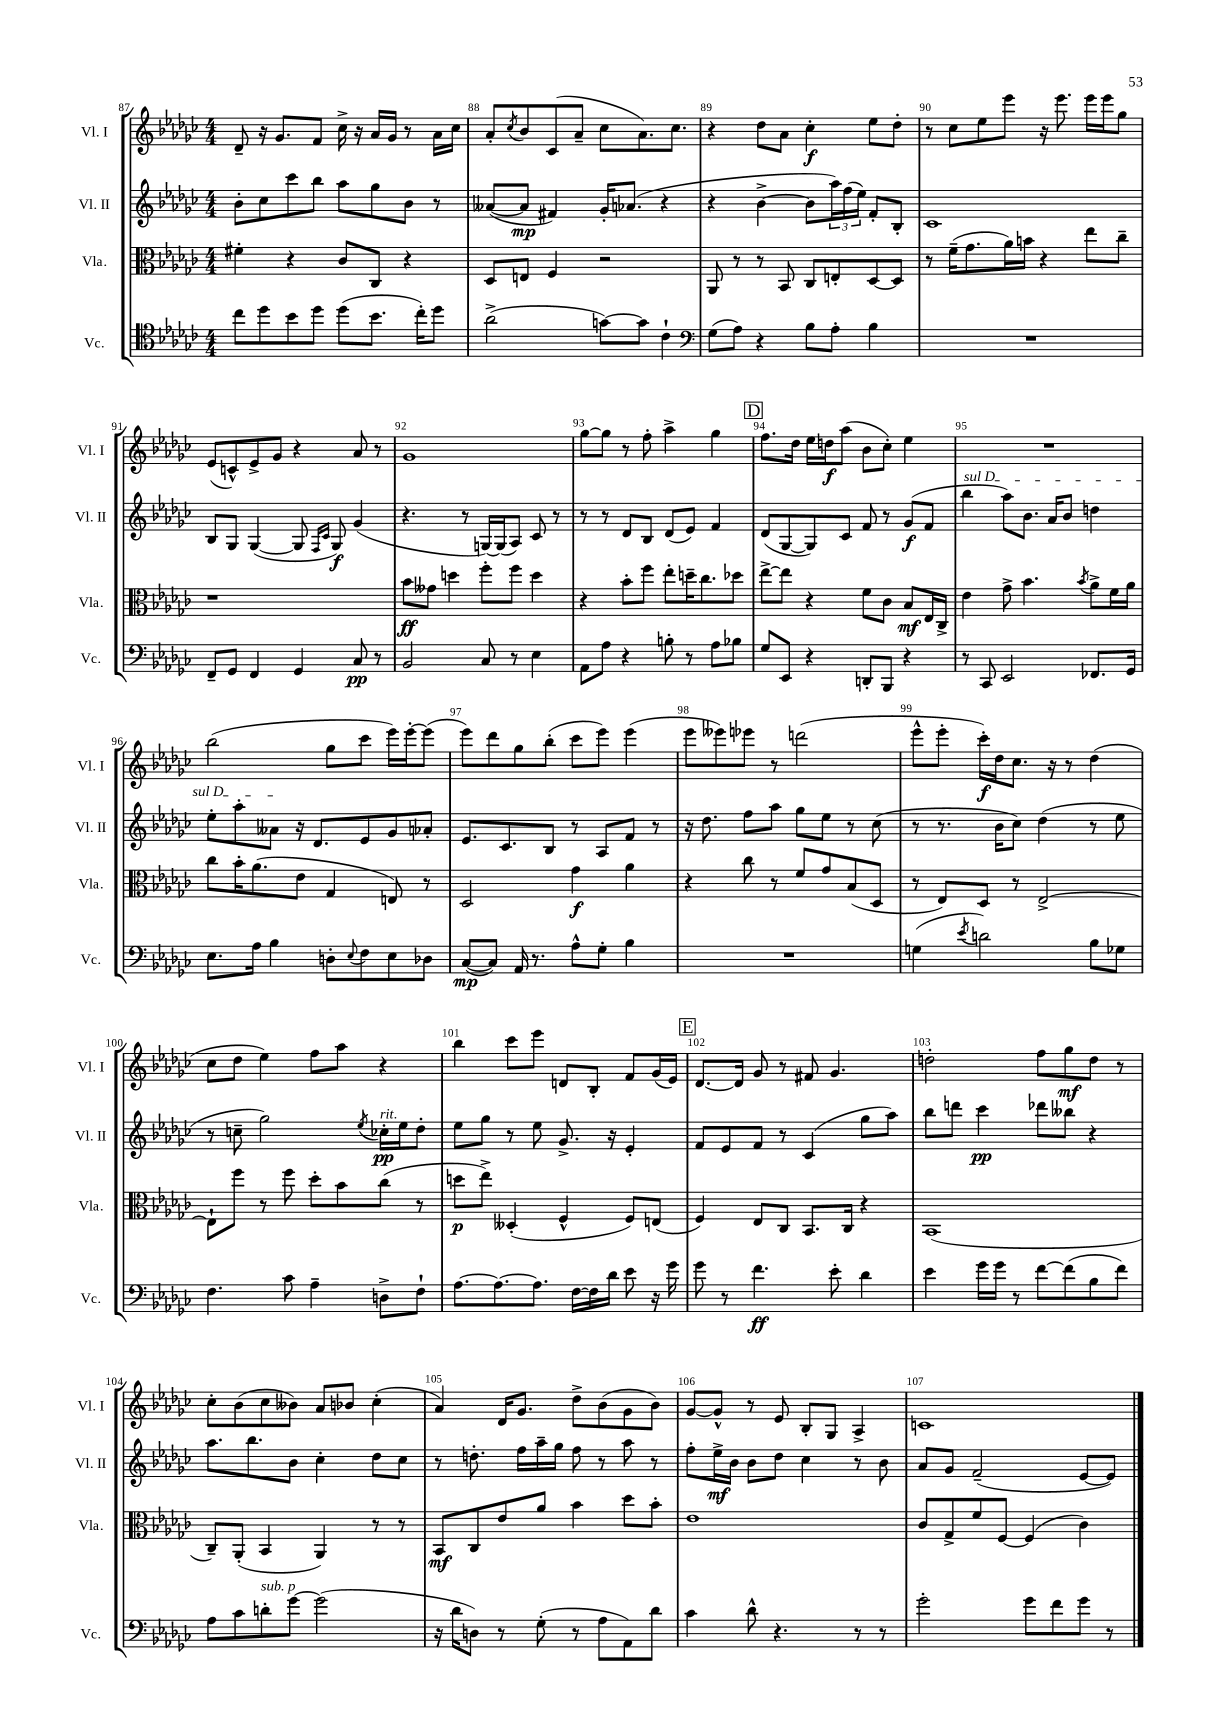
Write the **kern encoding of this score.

**kern	**kern	**kern	**kern
*staff4	*staff3	*staff2	*staff1
*clefC4	*clefC3	*clefG2	*clefG2
*k[b-e-a-d-g-c-]	*k[b-e-a-d-g-c-]	*k[b-e-a-d-g-c-]	*k[b-e-a-d-g-c-]
*M4/4	*M4/4	*M4/4	*M4/4
8cc-	4f#'	8b-'	8d-~
8dd-	.	8cc-	16r
.	.	.	8.g-
8b-	4r	8ccc-	.
8dd-	.	8bb-	8f
(8dd-	8c-	8aa-	16cc-^
.	.	.	16r
8.b-	8C-	8gg-	16a-
.	.	.	16g-
.	4r	8b-	8r
16cc-')	.	.	.
8dd-	.	8r	16a-
.	.	.	16cc-
=	=	=	=
(2a-^	8D-	([8a--	8a-'
.	.	.	8qcc-
.	8E	8a--]	8b-
.	4F	4f#)	(8c-
.	.	.	8a-~
[8g)	2r	16g-'	8cc-
.	.	(8.a-	.
8g]	.	.	8.a-)
4c-`	.	4r	.
.	.	.	8.cc-
=	=	=	=
*clefF4	*	*	*
(8G-	8AA-	4r	4r
8A-)	8r	.	.
4r	8r	[4b-^	8dd-
.	8BB-	.	8a-
8B-	8C-	8b-]	4cc-'
8A-'	8E'	24aa-)	.
.	.	(24ff	.
.	.	24ee-)	.
4B-	[8D-	8f'	8ee-
.	8D-]	8B-'	8dd-'
=	=	=	=
1r	8r	1c-	8r
.	(16f~	.	8cc-
.	8.g-	.	.
.	.	.	8ee-
.	16a-)	.	8eee-
.	16b	.	.
.	4r	.	16r
.	.	.	8.eee-
.	8ee-	.	16eee-
.	.	.	16eee-
.	8cc-~	.	8gg-
=	=	=	=
8FF~	1r	8B-	(8e-
8GG-	.	8G-	8c^^)
4FF	.	([4G-	8e-^
.	.	.	8g-
4GG-	.	8G-]	4r
.	.	16qqF	.
.	.	16qqc-	.
.	.	8G-)	.
8C-	.	(4g-	8a-
8r	.	.	8r
=	=	=	=
2BB-	8b-	4.r	1g-
.	8g--	.	.
.	4dd	.	.
.	.	8r	.
8C-	8ff'	[16G)	.
.	.	(16G]	.
8r	8ff	8A-)	.
4E-	4dd	8c-	.
.	.	8r	.
=	=	=	=
8AA-	4r	8r	[8gg-
8A-	.	8r	8gg-]
4r	8b-'	8d-	8r
.	8ff	8B-	8ff'
8B'	8ee-'	(8d-	4aa-^
8r	16dd~	8e-)	.
.	8.cc-	.	.
8A-	.	4f	4gg-
8B-	8dd-	.	.
=	=	=	=
8G-	[8ee-^	(8d-	8.ff
8EE-	8ee-]	[8G-	.
.	.	.	16dd-
4r	4r	8G-])	16ee-
.	.	.	16dd
.	.	8c-	(8aa-
8DD'	8f	8f	8b-
8BBB-	8c-	8r	8cc-')
4r	8B-	(8g-	4ee-
.	16E-	8f	.
.	16C-^	.	.
=	=	=	=
8r	4e-	4bb-	1r
8CC-	.	.	.
2EE-	8g-^	8aa-)	.
.	4.b-	8.b-	.
.	.	16a-	.
.	.	8b-	.
.	8qb-	.	.
8.FF-	8a-^	4dd	.
.	16f	.	.
16GG-	16a-	.	.
=	=	=	=
8.E-	8cc-	8ee-'	(2bb-
.	16b-'	8aa-'	.
16A-	(8.a-	.	.
4B-	.	8a--	.
.	8e-	16r	.
.	.	8.d-	.
8D'	4G-	.	8gg-
8qqE-	.	.	.
8F	.	8e-	8ccc-
8E-	8E)	8g-	16eee-)
.	.	.	[16eee-'
8D-	8r	8a-'	(8eee-]
=	=	=	=
([8C-	2D-	8.e-	8eee-)
8C-])	.	.	8ddd-
.	.	8.c-	.
16AA-	.	.	8gg-
8.r	.	.	.
.	.	8B-	(8bb-'
8A-^^	4g-	8r	8ccc-
8G-'	.	8A-	8eee-)
4B-	4a-	8f	(4eee-
.	.	8r	.
=	=	=	=
1r	4r	16r	8eee-
.	.	8.dd-	.
.	.	.	8eee--)
.	8cc-	8ff	8eee-
.	8r	8aa-	8r
.	8f	8gg-	(2ddd
.	8g-	8ee-	.
.	(8B-	8r	.
.	8D-	(8cc-	.
=	=	=	=
(4G	8r	8r	8eee-^^
.	8E-)	8.r	8eee-'
8qe-	.	.	.
2d)	8D-	.	16ccc-')
.	.	16b-	16dd-
.	8r	8cc-)	8.cc-
.	[2E-^	(4dd-	.
.	.	.	16r
.	.	.	8r
8B-	.	8r	(4dd-
8G-	.	8ee-	.
=	=	=	=
4.F	8E-`]	8r	8cc-
.	8ff	8cc~	8dd-
.	8r	2gg-)	4ee-)
8c-	8ff	.	.
4A-~	8dd-'	.	8ff
.	8b-	.	8aa-
.	.	8qee-	.
8D^	(8cc-	16cc-'	4r
.	.	16ee-	.
8F`	8r	8dd-'	.
=	=	=	=
[8.A-	8dd	8ee-	4bb-
.	8ee-^)	8gg-	.
8.A-_	.	.	.
.	(4D--'	8r	8ccc-
8.A-]	.	8ee-	8eee-
.	4F^^	8.g-^	8d
[16F	.	.	.
16F]	.	.	8B-'
16d-	.	16r	.
8e-	8F)	4e-'	8f
16r	(8E	.	(16g-
16g-	.	.	16e-)
=	=	=	=
8g-	4F)	8f	[8.d-
8r	.	8e-	.
.	.	.	16d-]
4.f	8E-	8f	8g-
.	8C-	8r	8r
.	8.BB-	(4c-	8f#
8e-'	.	.	4.g-
.	16C-	.	.
4d-	4r	8gg-	.
.	.	8aa-)	.
=	=	=	=
4e-	(1BB-	8bb-	2dd'
.	.	8ddd	.
16g-	.	4ccc-	.
16g-	.	.	.
8r	.	.	.
[8f	.	8ddd-	8ff
(8f]	.	8bb--	8gg-
8B-	.	4r	8dd
8f)	.	.	8r
=	=	=	=
8A-	8C-~)	8.aa-	8cc-'
8c-	(8AA-'	.	(8b-
.	.	8.bb-	.
8d'	4BB-	.	8cc-
[8g-	.	8b-	8b--)
(2g-]	4AA-)	4cc-'	8a-
.	.	.	8b-
.	8r	8dd-	(4cc-'
.	8r	8cc-	.
=	=	=	=
16r	8BB-	8r	4a-)
16d-	.	.	.
8D)	8C-	8.dd'	.
8r	8e-	.	16d-
.	.	16ff	8.g-
(8G-'	8a-	16aa-~	.
.	.	16gg-	.
8r	4b-	8ff	8dd-^
8A-	.	8r	(8b-
8AA-)	8dd-	8aa-	8g-
8d-	8b-'	8r	8b-)
=	=	=	=
4c-	1e-	8ff'	[8g-
.	.	16ee-^	8g-^^]
.	.	16b-	.
8d-^^	.	8b-	8r
4.r	.	8dd-	8e-
.	.	4cc-	8B-'
.	.	.	8G-
8r	.	8r	4A-^
8r	.	8b-	.
=	=	=	=
2g-'	8c-	8a-	1c
.	8G-^	8g-	.
.	8f	(2f~	.
.	[8F	.	.
8g-	(4F]	.	.
8f	.	.	.
8g-	4c-)	[8e-	.
8r	.	8e-])	.
==	==	==	==
*-	*-	*-	*-
